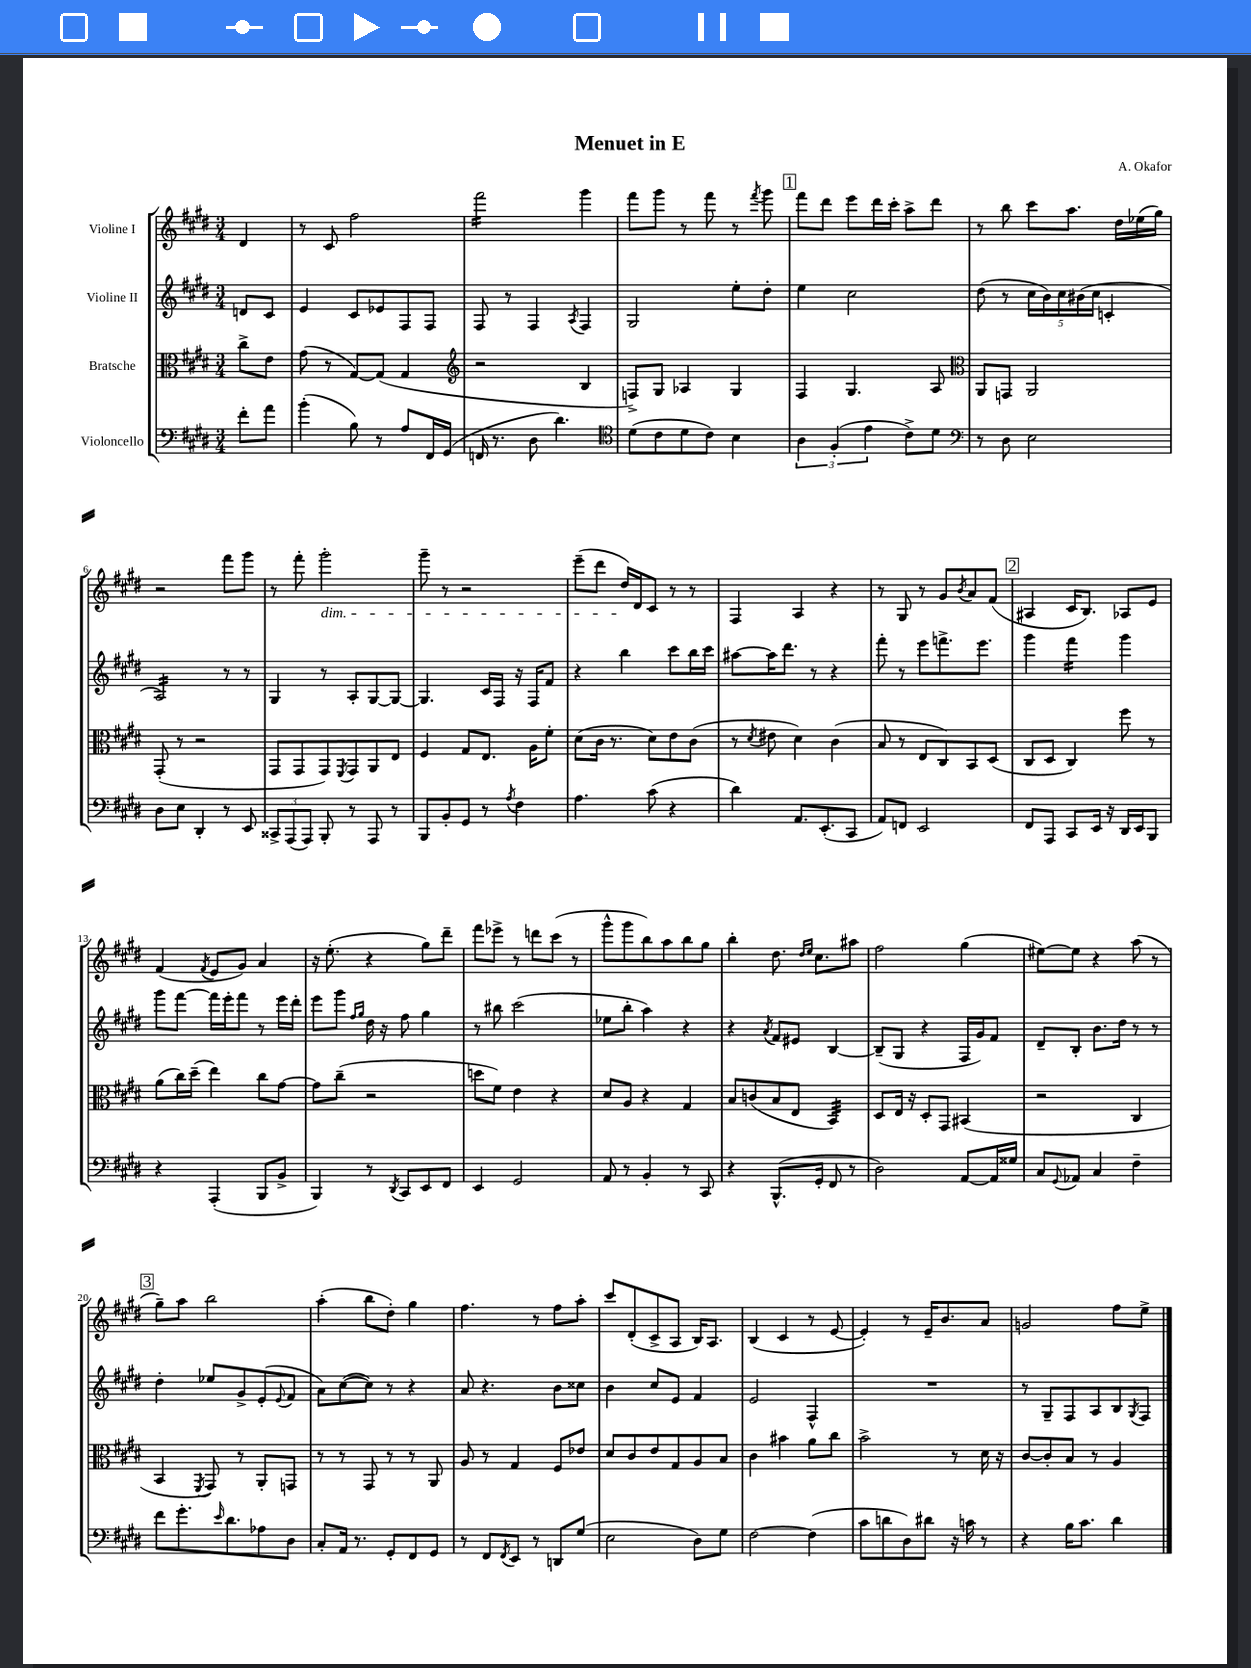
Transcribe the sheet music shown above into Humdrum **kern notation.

**kern	**kern	**kern	**kern
*staff4	*staff3	*staff2	*staff1
*clefF4	*clefC3	*clefG2	*clefG2
*k[f#c#g#d#]	*k[f#c#g#d#]	*k[f#c#g#d#]	*k[f#c#g#d#]
*M3/4	*M3/4	*M3/4	*M3/4
8f#'	8cc#^	8d	4d#
8a	8e	8c#	.
=	=	=	=
(4b'	(8g#	4e	8r
.	8r	.	8c#
8B)	[8G#)	8c#	2ff#
8r	(8G#]	8e-	.
8A	4G#	8F#	.
16FF#	.	8F#	.
(16GG#	.	.	.
=	=	=	=
*	*clefG2	*	*
16FF	2r	8F#	2fff#
8.r	.	.	.
.	.	8r	.
8D#	.	4F#	.
4.d#)	.	.	.
.	.	8qA	.
.	4B	4F#	4ggg#
=	=	=	=
*clefC4	*	*	*
(8d#	8F^)	2G#	8fff#
8c#	8G#	.	8ggg#
8d#	4A-	.	8r
8c#)	.	.	8fff#
4B	4G#	8ee'	8r
.	.	.	8qfff#
.	.	8dd#'	8ggg#
=	=	=	=
6A	4F#	4ee	8fff#
.	.	.	8ddd#
(6F#'	.	.	.
.	4.G#	2cc#	8eee
6e	.	.	.
.	.	.	16ddd#
.	.	.	16ccc#'
8c#^)	.	.	8aa^
8d#	8A	.	8ddd#
=	=	=	=
*clefF4	*clefC3	*	*
8r	8AA	(8dd#	8r
8D#	8GG	8r	8bb
2E	2AA	20cc#	8ccc#
.	.	20b)	.
.	.	20cc#	.
.	.	.	8.aa
.	.	(20b#	.
.	.	20cc#	.
.	.	4c'	.
.	.	.	16dd#
.	.	.	(16ee-
.	.	.	16gg#)
=	=	=	=
8D#	(8GG#'	2A)	2r
8E	8r	.	.
4DD#'	2r	.	.
8r	.	8r	8fff#
8EE	.	8r	8ggg#
=	=	=	=
12CC##^	8GG#	4G#	8r
(12AAA	.	.	.
.	8GG#	.	8fff#'
12AAA)	.	.	.
8BBB'	8GG#)	8r	2ggg#'
.	8qFF#	.	.
8r	8GG#	8A'	.
8AAA	8AA	[8G#	.
8r	8E	8G#_	.
=	=	=	=
8BBB	4F#	4.G#]	8ggg#~
8BB'	.	.	8r
8GG#	8G#	.	2r
8r	8.E	16c#	.
.	.	16F#	.
8qA	.	.	.
4F#	.	16r	.
.	16A	16F#	.
.	8f#'	8f#	.
=	=	=	=
4.A	(8d#	4r	(8eee~
.	16c#	.	8ddd#
.	8.r	.	.
.	.	4bb	16dd#)
.	.	.	16d#
(8c#	8d#)	.	8c#
4r	8e	8ccc#	8r
.	(8c#	16bb	8r
.	.	16ccc#	.
=	=	=	=
4d#)	8r	[8aa#	4F#
.	8qd#	.	.
.	8e#	16aa#]	.
.	.	8.ddd#	.
8.AA	4d#)	.	4A
.	.	8r	.
(8.EE'	.	.	.
.	(4c#	4r	4r
8CC#	.	.	.
=	=	=	=
8AA)	8B	8fff#'	8r
8FF	8r	8r	8G#
2EE	8E	8eee	8r
.	8C#)	8.fff^	8g#
.	.	.	8qb
.	8BB	.	8a
.	.	8.eee	.
.	(8D#	.	(8f#
=	=	=	=
8FF#	8C#	4ggg#	4A#
8AAA	8D#	.	.
8CC#	4C#)	4fff#	16c#
.	.	.	8.B)
16EE	.	.	.
16r	.	.	.
16DD#	8ff#	4ggg#	8A-
16EE	.	.	.
8BBB	8r	.	8e
=	=	=	=
4r	(8a	8ggg#	(4f#
.	16cc#)	[8fff#	.
.	(16dd#~	.	.
.	.	.	8qf#
(4AAA'	4ee)	16fff#]	8e
.	.	16eee'	.
.	.	8fff#	8g#)
8BBB	8cc#	8r	4a
8BB^	[8g#	16eee	.
.	.	16ddd#'	.
=	=	=	=
4BBB)	8g#]	8eee	16r
.	.	.	(8.ee'
.	(8cc#~	8ggg#	.
.	.	16qqff#	.
.	.	16qqgg#	.
8r	2r	16dd#	4r
.	.	16r	.
8qDD#	.	.	.
8CC#	.	8ff#	.
8EE	.	4gg#	8gg#)
8FF#	.	.	8ddd#~
=	=	=	=
4EE	8dd	8r	8fff#
.	8f#)	8bb#	8eee-^
2GG#	4e	(2ccc#	8r
.	.	.	8ddd
.	4r	.	(8ccc#
.	.	.	8r
=	=	=	=
8AA	8d#	8ee-	8ggg#^^
8r	8A	8bb'	8ggg#
4BB'	4r	4aa)	8bb)
.	.	.	8aa
8r	4G#	4r	8bb
8CC#	.	.	8gg#
=	=	=	=
4r	8B	4r	4bb'
.	(8c	.	.
.	.	8qa	.
(8.BBB^^	8B	8f#	8.dd#
.	8E	8e#	.
.	.	.	16qqdd#
.	.	.	16qqee
16GG#'	.	.	8.cc#
8FF#	4BB)	[4B	.
8r	.	.	8aa#
=	=	=	=
2D#)	8D#	(8B~]	2ff#
.	16E	8G#	.
.	16r	.	.
.	8D#'	4r	.
.	8GG#	.	.
[8AA	(4BB#	16F#	(4gg#
.	.	16g#)	.
16AA]	.	8f#	.
16G##	.	.	.
=	=	=	=
8C#	2r	8d#~	[8ee#)
8qqGG#	.	.	.
8AA-	.	8B'	8ee#]
4C#	.	8.b	4r
.	.	16dd#	.
4F#~	4C#	8r	(8aa
.	.	8r	8r
=	=	=	=
8f#	4BB	4dd#'	8gg#~)
8.g#'	.	.	8aa
.	8qFF#	.	.
.	8GG#)	8ee-	2bb
16qqe	.	.	.
8.d#	.	.	.
.	8r	8g#^	.
8A-	8AA'	(8e'	.
.	.	8qqe	.
8D#	8GG	8f#	.
=	=	=	=
8C#'	8r	8a)	(4aa'
16AA	8r	([8cc#	.
8.r	.	.	.
.	8GG#	8cc#])	8bb
8GG#'	8r	8r	8dd#')
8FF#	8r	4r	4gg#
8GG#	8AA	.	.
=	=	=	=
8r	8A	8a	4.ff#
8FF#	8r	4.r	.
8qFF#	.	.	.
8EE	4G#	.	.
8r	.	.	8r
8DD	8F#	8b	8ff#
(8G#	8e-	8cc##	8aa'
=	=	=	=
2E	8d#	4b	8ccc#
.	8c#	.	(8d#'
.	8e	8cc#	8c#^
.	8G#	8e	8A
8D#)	8A	4f#	16B)
.	.	.	8.A
8G#	8B	.	.
=	=	=	=
[2F#	4c#	2e	(4B
.	4b#	.	4c#
(4F#]	8a	4F#^^	8r
.	8cc#	.	[8e
=	=	=	=
8c#	2b^	2.r	4e'])
8d	.	.	.
8D#)	.	.	8r
8d#	.	.	16e~
.	.	.	8.b
16r	8r	.	.
16c	.	.	.
8r	16d#	.	8a
.	16r	.	.
=	=	=	=
4r	[8c#	8r	2g
.	8c#']	8G#~	.
16B	8B	8F#	.
8.c#	.	.	.
.	8r	8A	.
4d#	4A	8B	8ff#
.	.	8qG#	.
.	.	8F#	8ee^
==	==	==	==
*-	*-	*-	*-
